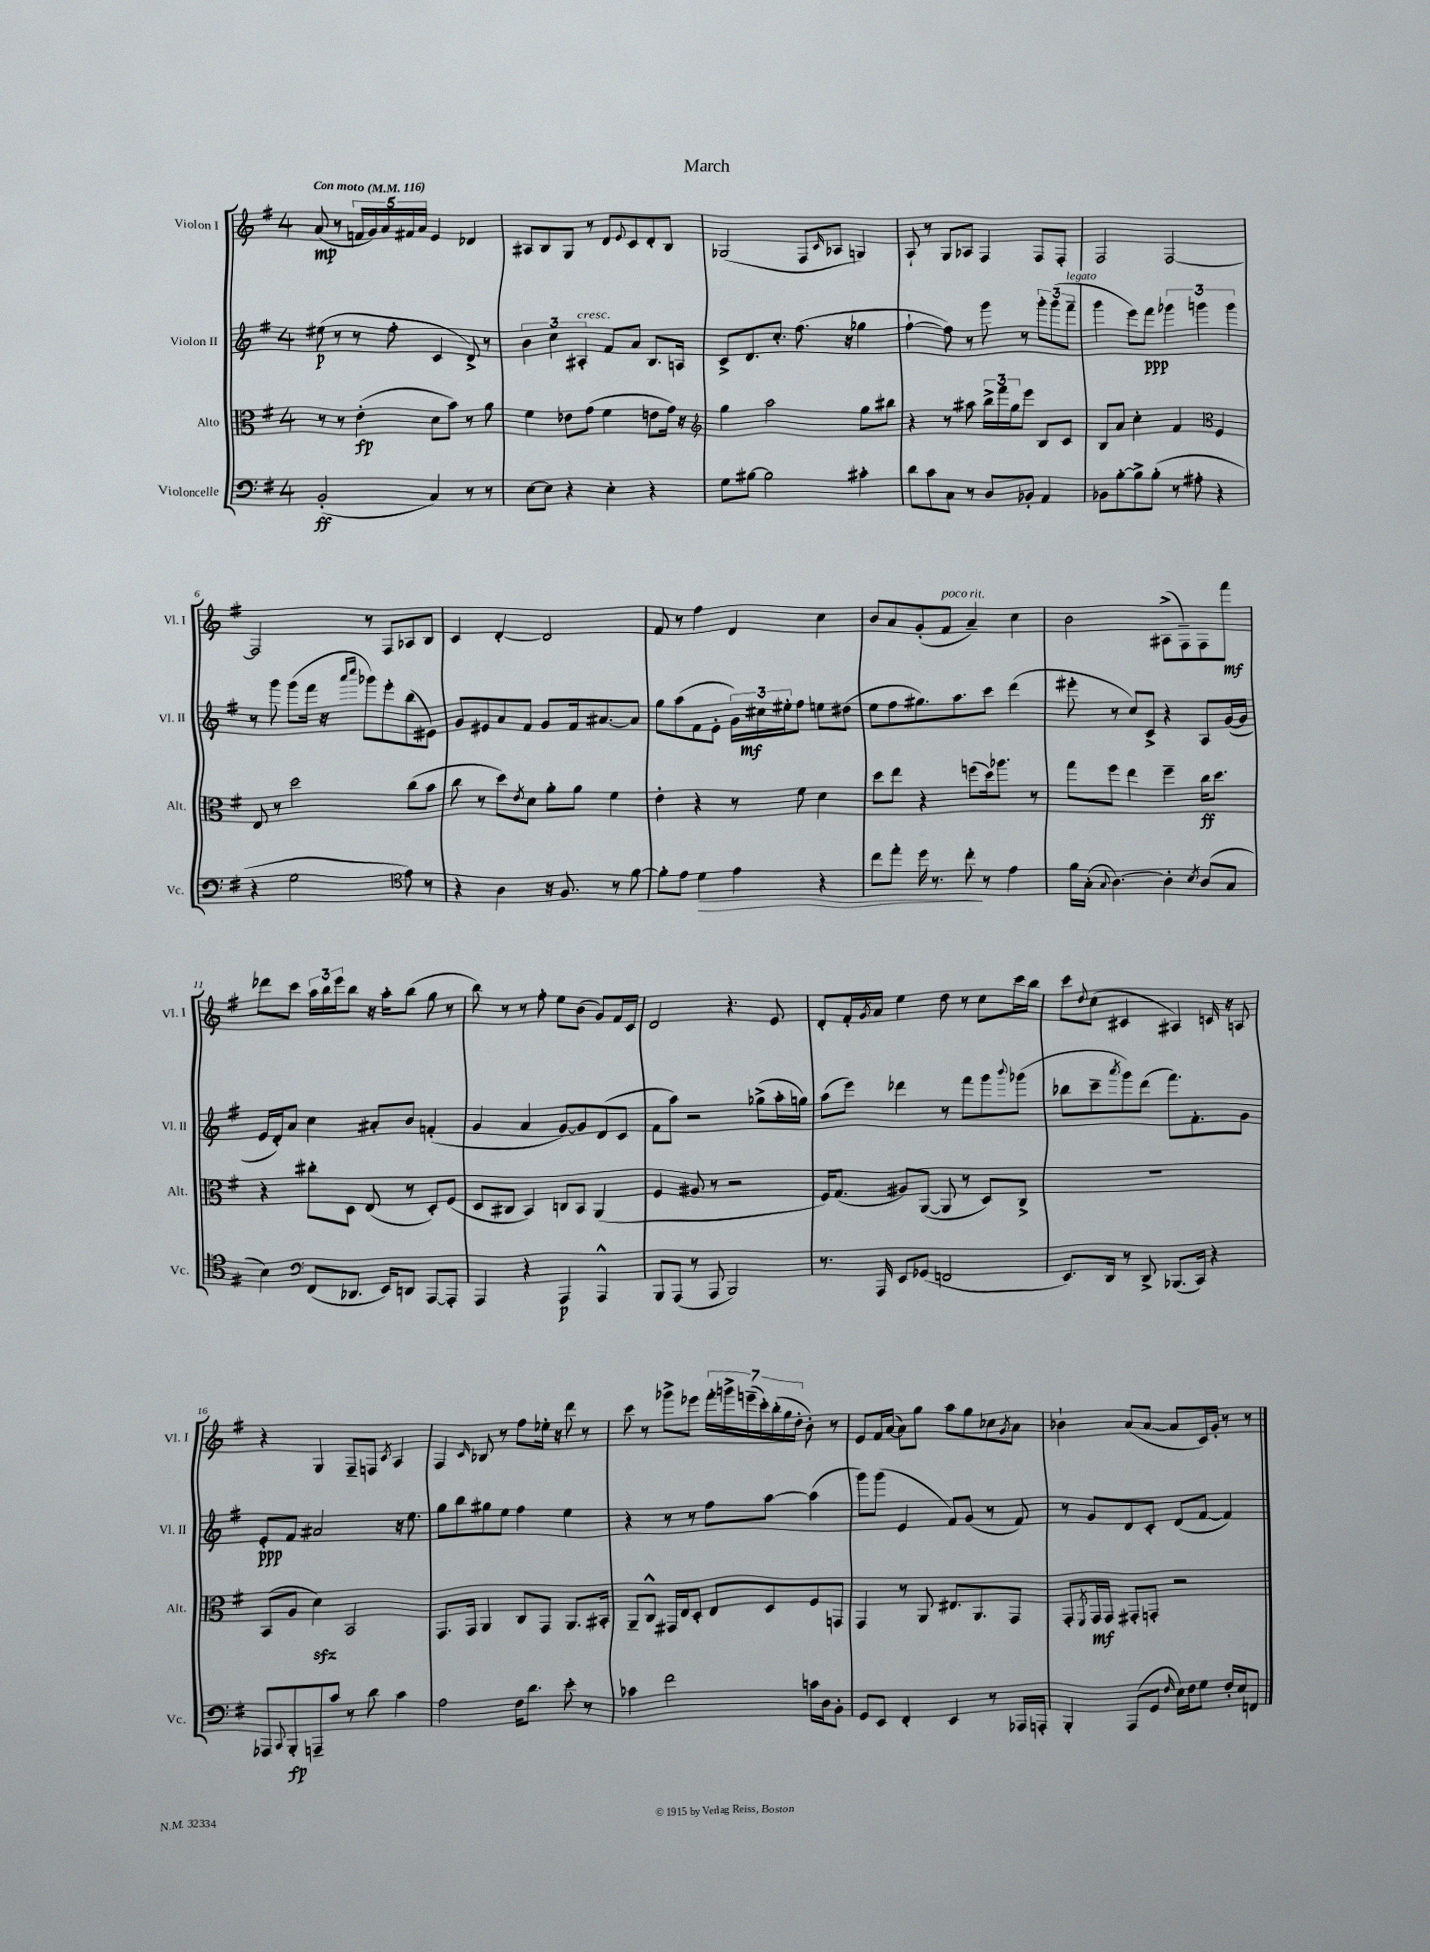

**kern	**dynam	**kern	**dynam	**kern	**dynam	**kern	**dynam
*part4	*part4	*part3	*part3	*part2	*part2	*part1	*part1
*staff4	*staff4	*staff3	*staff3	*staff2	*staff2	*staff1	*staff1
*I"Violoncelle	*	*I"Alto	*	*I"Violon II	*	*I"Violon I	*
*I'Vc.	*	*I'Alt.	*	*I'Vl. II	*	*I'Vl. I	*
*clefF4	*	*clefC3	*	*clefG2	*	*clefG2	*
*k[f#]	*	*k[f#]	*	*k[f#]	*	*k[f#]	*
*M4/4	*	*M4/4	*	*M4/4	*	*M4/4	*
*MM116	*	*MM116	*	*MM116	*	*MM116	*
=1	=1	=1	=1	=1	=1	=1	=1
!	!	!	!	!	!	!LO:TX:a:B:t=Con moto	!
(2BB'/	ff	8r	.	(8ee#X\	p	(8a/	mp
.	.	8r	.	8r	.	8r	.
.	.	(4e'\	fp	8r	.	20fn/LL	.
.	.	.	.	.	.	20g/)	.
.	.	.	.	.	.	20a/	.
.	.	.	.	8ff#'\	.	.	.
.	.	.	.	.	.	20f#X/	.
.	.	.	.	.	.	20a/JJ	.
4C/)	.	8d\L	.	4c/	.	4e/	.
.	.	8b\J)	.	.	.	.	.
8r	.	8r	.	8d^/)	.	4d-X/	.
8r	.	8a\	.	8r	.	.	.
=2	=2	=2	=2	=2	=2	=2	=2
[8E\L	.	4f#\	.	6b\	.	8A#X/L	.
8E\J]	.	.	.	.	.	8B/	.
.	.	.	.	6cc\	.	.	.
4r	.	8e-X\L	.	.	.	8G/J	.
!	!	!	!	!LO:TX:a:i:t=cresc.	!	!	!
.	.	.	.	6A#X'/	.	.	.
.	.	(8g\J	.	.	.	8r	.
4E'\	.	4f#\	.	8f#/L	.	8d/L	.
.	.	.	.	.	.	8qqe/	.
.	.	.	.	8a/J	.	8c/	.
4r	.	8en\L	.	8.B/L	.	8d'/	.
.	.	16g\Jk)	.	.	.	8B/J	.
.	.	16r	.	16An/Jk	.	.	.
=3	=3	=3	=3	=3	=3	=3	=3
*	*	*clefG2	*	*	*	*	*
8G\L	.	4gg\	.	8c^/L	.	(2G-X/	.
[8B#X\J	.	.	.	8.d/	.	.	.
2B#\]	.	2aa\	.	.	.	.	.
.	.	.	.	8.cc'/J	.	.	.
.	.	.	.	(8.ff#\	.	8F#/L	.
.	.	.	.	.	.	16qqc/	.
.	.	.	.	.	.	8A-X/J	.
.	.	.	.	16r	.	.	.
4c#X'\	.	8gg\L	.	4gg-X\	.	4Gn/)	.
.	.	8bb#X\J	.	.	.	.	.
=4	=4	=4	=4	=4	=4	=4	=4
8d\L	.	4r	.	[4ff#`\	.	8A`/	.
8c\	.	.	.	.	.	8r	.
8C\J	.	8r	.	8ff#\])	.	8G/L	.
8r	.	8aa#X\	.	8r	.	8A-X/J	.
8D/L	.	24bb^\LL	.	8ggg\	.	4F#/	.
.	.	24fff#\	.	.	.	.	.
.	.	24gg\J	.	.	.	.	.
8BB-X'/J	.	8eee\J	.	8r	.	.	.
4AA/	.	8B/L	.	12ggg'\L	.	8F#/L	.
.	.	.	.	(12ggg\	.	.	.
.	.	8c/J	.	.	.	8F#'/J	.
!	!	!	!	!LO:TX:a:i:t=legato	!	!	!
.	.	.	.	12fff#~\J	.	.	.
=5	=5	=5	=5	=5	=5	=5	=5
8BB-X\L	.	8B/L	.	4ggg\	.	2F#/	.
[8B'\	.	8a/J	.	.	.	.	.
8B^\]	.	4cc'\	.	8eee\L)	.	.	.
(8B'\J	.	.	.	8fff#\J	ppp	.	.
8r	.	4f#/	.	6ggg-X\	.	[2F#/	.
8A#X'\	.	.	.	.	.	.	.
.	.	.	.	6gggn\	.	.	.
*	*	*clefC3	*	*	*	*	*
4r	.	4F#/	.	.	.	.	.
.	.	.	.	6ggg\	.	.	.
!!LO:LB:g=z
=6	=6	=6	=6	=6	=6	=6	=6
4r	.	8E/	.	8r	.	2F#/]	.
.	.	8r	.	8ggg\	.	.	.
2G\	.	2dd\	.	(8ggg\L	.	.	.
.	.	.	.	16fff#\Jk	.	.	.
.	.	.	.	16r	.	.	.
.	.	.	.	16qqaaa/LL	.	.	.
.	.	.	.	16qqcccc/JJ	.	.	.
.	.	.	.	8ggg-X\L)	.	8r	.
.	.	.	.	8eee'\	.	8F#/L	.
*clefC4	*	*	*	*	*	*	*
8e\)	.	(8cc\L	.	(8bb\	.	8A-X/	.
8r	.	8b\J	.	8e#X\J)	.	8B/J	.
=7	=7	=7	=7	=7	=7	=7	=7
4r	.	8cc\	.	8g/L	.	4c/	.
.	.	8r	.	8e#X/	.	.	.
4A\	.	8dd\L)	.	8a/	.	[4d'/	.
.	.	8qe/	.	.	.	.	.
.	.	8d\J	.	8f#/J	.	.	.
16r	.	8a'\L	.	8g/L	.	2d/]	.
8.F#/	.	.	.	.	.	.	.
.	.	8a\J	.	16f#/k	.	.	.
.	.	.	.	[8.a#X/	.	.	.
8r	.	4f#\	.	.	.	.	.
[8f#\	.	.	.	8a#/J]	.	.	.
=8	=8	=8	=8	=8	=8	=8	=8
8f#'\L]	.	4e'\	.	8gg\L	.	8f#/	.
8e\J	.	.	.	(8aa\	.	8r	.
!	!LO:HP:b	!	!	!	!	!	!
4d\	>	4r	.	8f#\	.	4ff#\	.
.	.	.	.	8e'\J	.	.	.
4e\	.	8r	.	24g\LL)	.	4d/	.
.	.	.	.	24cc#X\	mf	.	.
.	.	.	.	24ee#X'\J	.	.	.
.	.	8f#\	.	8ff#\J	.	.	.
4r	.	4d\	.	8een\L	.	4cc\	.
.	.	.	.	(8dd#X\J	.	.	.
=9	=9	=9	=9	=9	=9	=9	=9
8cc\L	.	8dd\L	.	8ee\L	.	8b/L	.
8ee'\J	.	8ee\J	.	8ff#\	.	8a/	.
16dd\	.	4r	.	8.gg#X\)	.	(8g'/	.
8.r	.	.	.	.	.	.	.
!	!	!	!	!	!	!LO:TX:a:i:t=poco rit.	!
.	.	.	.	.	.	8f#/J	.
.	.	.	.	8.aa\	.	.	.
8cc'\	.	(8ffn\L	.	.	.	4a~/)	.
8r	]	16dd\k)	.	8ccc\J	.	.	.
.	.	8.aa-X\J	.	.	.	.	.
4e\	.	.	.	(4ddd\	.	4cc\	.
.	.	8r	.	.	.	.	.
=10	=10	=10	=10	=10	=10	=10	=10
16f#\LL	.	8gg\L	.	8eee#X'\	.	2b\	.
(16G'\JJ	.	.	.	.	.	.	.
8qqG/	.	.	.	.	.	.	.
[4.A\)	.	8ff#\J	.	8r	.	.	.
.	.	4ee\	.	8cc/L)	.	.	.
.	.	.	.	8c^/J	.	.	.
4A'\]	.	4ff#~\	.	4r	.	(8A#X^\L	.
.	.	.	.	.	.	8F#~\)	.
8qB/	.	.	.	.	.	.	.
(8A/L	.	16cc\KL	ff	8A/L	.	8F#\	.
.	.	8.dd\J	.	.	.	.	.
8G/J	.	.	.	([16g/L	.	8fff#\J	mf
.	.	.	.	16g/JJ]	.	.	.
!!LO:LB:g=z
=11	=11	=11	=11	=11	=11	=11	=11
4B\)	.	4r	.	16e/LL	.	8ddd-X\L	.
.	.	.	.	16d'/J)	.	.	.
.	.	.	.	8a/J	.	8ccc\J	.
*clefF4	*	*	*	*	*	*	*
(8FF#/L	.	8cc#X'\L	.	4cc\	.	24aa\LL	.
.	.	.	.	.	.	24bb\	.
.	.	.	.	.	.	24eee\J	.
8.DD-X/J	.	8D\J	.	.	.	8bb\J	.
.	.	(8E/	.	8a#X'/L	.	16r	.
16EE/KL)	.	.	.	.	.	16aa'\KL	.
8DDn/J	.	8r	.	8b/J	.	(8bb\J	.
[8AAA/L	.	8D'/L)	.	(4fn'/	.	8gg\	.
8AAA'/J]	.	(8F#/J	.	.	.	8r	.
=12	=12	=12	=12	=12	=12	=12	=12
4AAA/	.	8D/L	.	4g/	.	8bb\)	.
.	.	8C#X/J	.	.	.	8r	.
4r	.	4BB/)	.	4a/	.	8r	.
.	.	.	.	.	.	8ff#'\	.
4AAA/	p	8Cn/L	.	[8g/L)	.	8ee\L	.
.	.	8BB/J	.	8g/]	.	(8b\J	.
4AAA^^/	.	(4AA/	.	(8d/	.	8g/L)	.
.	.	.	.	8c/J	.	16f#/L	.
.	.	.	.	.	.	16c/JJ	.
=13	=13	=13	=13	=13	=13	=13	=13
8BBB/L	.	4F#/	.	8f#\L	.	2d/	.
(8AAA/J	.	.	.	8aa\J)	.	.	.
8r	.	8A#X/	.	2r	.	.	.
8AAA/	.	8r	.	.	.	.	.
2BBB/)	.	2r	.	.	.	4.r	.
.	.	.	.	(8gg-X^\L	.	.	.
.	.	.	.	16aa'\L	.	8e/	.
.	.	.	.	16ggn\JJ)	.	.	.
=14	=14	=14	=14	=14	=14	=14	=14
8.r	.	16F#/KL)	.	(8aa\L	.	8d'/L	.
.	.	(8.G/J	.	.	.	.	.
.	.	.	.	8eee\J)	.	16f#'/L	.
.	.	.	.	.	.	8qg/	.
16AAA/	.	.	.	.	.	16a/JJ	.
8EE/L	.	8A#X/L)	.	4ddd-X\	.	4ee\	.
(8GG-X/J	.	([8AA/J	.	.	.	.	.
2FFn/	.	8AA/]	.	8r	.	8dd\	.
.	.	8r	.	8fff#\L	.	8r	.
.	.	8D/L)	.	8ggg\	.	8cc\L	.
.	.	.	.	8qqbbb/	.	.	.
.	.	8C^/J	.	(8ggg-X\J	.	16ccc\L	.
.	.	.	.	.	.	16bb\JJ	.
=15	=15	=15	=15	=15	=15	=15	=15
8.EE/L)	.	1r	.	8bb-X\L	.	8ccc\L	.
.	.	.	.	.	.	8qqdd/	.
.	.	.	.	8ccc~\	.	(8cc\J	.
16DD/Jk	.	.	.	.	.	.	.
.	.	.	.	8qaaa/	.	.	.
8r	.	.	.	8ggg\)	.	4c#X/	.
8DD^/	.	.	.	(8ddd\J	.	.	.
(8.BBB-X/L	.	.	.	8.fff#\L)	.	4A#X/)	.
16CC/Jk)	.	.	.	8.f#'\	.	.	.
4r	.	.	.	.	.	16cn/	.
.	.	.	.	.	.	16r	.
.	.	.	.	8g\J	.	8An/	.
!!LO:LB:g=z
=16	=16	=16	=16	=16	=16	=16	=16
8AAA-X/L	.	(8BB/L	.	8e'/L	ppp	4r	.
8qqCC/	.	.	.	.	.	.	.
8BBB'/	fp	8A/J	.	8f#/J	.	.	.
8AAAn~/	.	4dzz\)	.	2a#X/	.	4G/	.
8c/J	.	.	.	.	.	.	.
8r	.	2BB/	.	.	.	8F#~/L	.
8d\	.	.	.	.	.	8Fn/J	.
.	.	.	.	.	.	8qc/	.
4c\	.	.	.	16r	.	4A/	.
.	.	.	.	8.ee\	.	.	.
=17	=17	=17	=17	=17	=17	=17	=17
2A\	.	8.GG/L	.	8gg\L	.	4F#/	.
.	.	.	.	8bb\	.	.	.
.	.	16GG/Jk	.	.	.	.	.
.	.	.	.	.	.	16qqc/	.
.	.	4AA/	.	8gg#X\	.	8B-X/	.
.	.	.	.	8ee\J	.	8r	.
16F#\KL	.	8C/L	.	4ff#\	.	8ff#\L	.
8.d\J	.	.	.	.	.	.	.
.	.	8GG/J	.	.	.	16ee-X'\Jk	.
.	.	.	.	.	.	16r	.
8e'\	.	8.AA/L	.	4ee\	.	8ddd\	.
8r	.	.	.	.	.	8r	.
.	.	16BB#X'/Jk	.	.	.	.	.
=18	=18	=18	=18	=18	=18	=18	=18
4c-X\	.	8AA~/L	.	4r	.	8ccc\	.
.	.	8C^^/J	.	.	.	8r	.
2f#\	.	16GG#X/LL	.	8r	.	8ggg-X^\L	.
.	.	16E/J	.	.	.	.	.
.	.	8D'/J	.	8r	.	8eee-X\J	.
.	.	8E/L	.	8ff#\L	.	28fff#'\LL	.
.	.	.	.	.	.	28gggn^\	.
.	.	.	.	.	.	(28eeen~\	.
.	.	.	.	.	.	28ccc'\)	.
.	.	8D/	.	[8aa\J	.	.	.
.	.	.	.	.	.	(28bb'\	.
.	.	.	.	.	.	28gg\	.
.	.	.	.	.	.	28dd'\JJ	.
16cn\LL	.	8F#/	.	(4aa\]	.	8b'\)	.
16D\J	.	.	.	.	.	.	.
8BB'\J	.	8GGn/J	.	.	.	8r	.
=19	=19	=19	=19	=19	=19	=19	=19
8GG/L	.	4GG/	.	8ggg\L)	.	8e/L	.
8EE/J	.	.	.	(8ggg\J	.	16f#/L	.
.	.	.	.	.	.	([16a/JJ	.
4FF#'/	.	8r	.	4e/	.	8a\L])	.
.	.	8AA/	.	.	.	8gg\J	.
4EE/	.	8.E#X/L	.	8f#/L)	.	8aa\L	.
.	.	.	.	(8g/J	.	8gg\	.
.	.	8.AA/	.	.	.	.	.
8r	.	.	.	8r	.	8cc-X\	.
.	.	.	.	.	.	8qg/	.
16AAA-X/LL	.	8GG/J	.	8f#/)	.	8a\J	.
16AAAn'/JJ	.	.	.	.	.	.	.
=20	=20	=20	=20	=20	=20	=20	=20
4BBB'/	.	8GG'/L	.	8r	.	4b-X`\	.
.	.	8qFF#/	.	.	.	.	.
.	.	16GG/L	mf	8g/L	.	.	.
.	.	16GG/JJ	.	.	.	.	.
(8AAA/L	.	8GG#X'/L	.	8d/	.	(8a/L	.
8GG/J	.	8GGn'/J	.	8c'/J	.	[8a/J	.
16qqF#/	.	.	.	.	.	.	.
16E\LL)	.	2r	.	(8d/L	.	8a/L]	.
16F#\J	.	.	.	.	.	.	.
8G\J	.	.	.	[8f#/J	.	16c/L)	.
.	.	.	.	.	.	16g'/JJ	.
16F#'/LL	.	.	.	4f#/])	.	8r	.
16E/J	.	.	.	.	.	.	.
8FFn/J	.	.	.	.	.	8r	.
==	==	==	==	==	==	==	==
*-	*-	*-	*-	*-	*-	*-	*-
